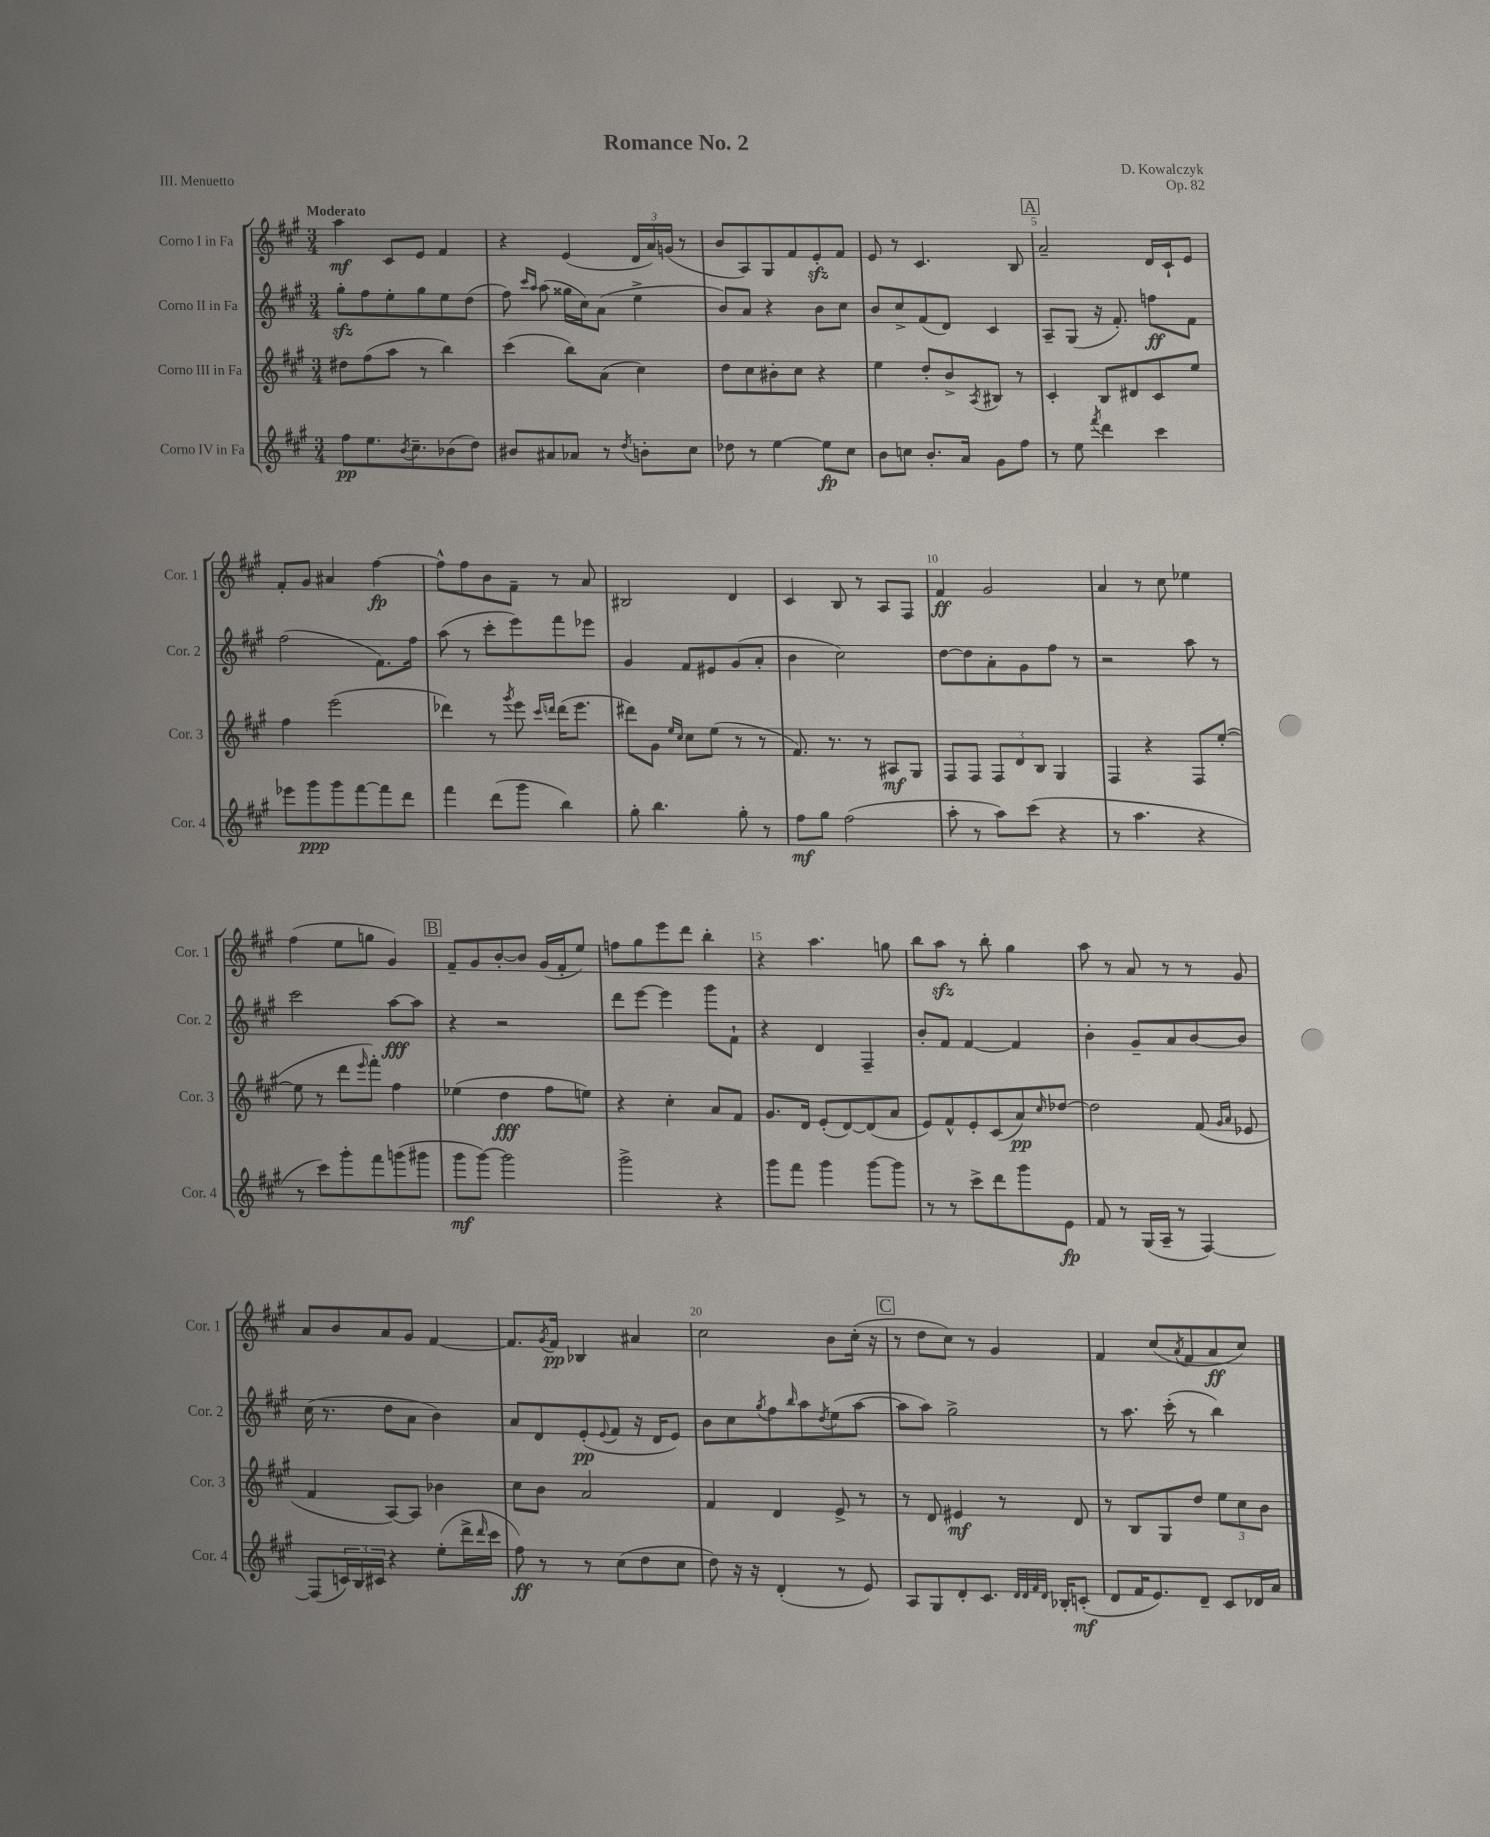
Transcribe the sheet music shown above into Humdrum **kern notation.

**kern	**kern	**kern	**kern
*staff4	*staff3	*staff2	*staff1
*clefG2	*clefG2	*clefG2	*clefG2
*k[f#c#g#]	*k[f#c#g#]	*k[f#c#g#]	*k[f#c#g#]
*M3/4	*M3/4	*M3/4	*M3/4
8ff#	8dd#	8gg#'	4aa
8.ee	(8ff#	8ff#	.
.	8aa	8ee'	8c#
8qb	.	.	.
8.cc#~	.	.	.
.	8r	8gg#	8e
(8b-	4bb)	8ee	4f#
8dd)	.	(8dd	.
=	=	=	=
8b#	(4ccc#	8ff#)	4r
.	.	16qqccc#	.
.	.	16qqaa	.
8a#	.	(8aa	.
8a-	8bb)	16gg##	(4e
.	.	16cc#)	.
8r	(8a	(8a	.
8qdd	.	.	.
8b'	4cc#)	4ee^	24d
.	.	.	24a)
.	.	.	(24g
8cc#	.	.	8r
=	=	=	=
8dd-	8dd	8b)	8b
8r	8cc#	8a	8A)
[4ee	8b#'	4r	8G#
.	8cc#	.	8f#
8ee]	4r	8b	8e'
8cc#	.	8cc#	8f#
=	=	=	=
8b	4ee	8b	8e
8cc	.	8cc#^	8r
8.b'	8dd'	(8f#	4.c#
.	8b^	8d)	.
16a	.	.	.
.	8qA	.	.
8g#	8B#	4c#	.
8ff#	8r	.	8B
=	=	=	=
8r	4c#'	8A~	2a~
8ee	.	(8G#	.
8qfff#	.	.	.
4ddd	8B	16r	.
.	.	8.f#')	.
.	8d#	.	.
4ccc#	8c#	8ff	16d
.	.	.	16c#`
.	8ee	8f#	8e
=	=	=	=
8eee-	4ff#	(2ff#	8f#'
8ggg#	.	.	8g#
8ggg#	(2eee	.	4a#
[8fff#	.	.	.
8fff#]	.	8.f#)	[4ff#
8ddd	.	.	.
.	.	16ff#	.
=	=	=	=
4fff#	4ddd-)	(8aa	8ff#^^]
.	.	8r	8ff#
(8ddd	8r	8ccc#'	8b
.	8qggg#	.	.
8ggg#	8eee	8eee)	8f#~
.	16qqccc#	.	.
.	16qqddd	.	.
4bb)	(16ddd	8fff#	8r
.	8.eee	.	.
.	.	8eee-	8a
=	=	=	=
8gg#'	8ddd#)	4g#	2B#
4.bb	8g#	.	.
.	16qqee	.	.
.	16qqcc#	.	.
.	8cc#	8f#	.
.	(8ee	8e#	.
8gg#'	8r	(8g#	4d
8r	8r	8a'	.
=	=	=	=
8ff#	8.f#)	4b	4c#
8gg#	.	.	.
.	8.r	.	.
(2ff#	.	2cc#)	8B
.	8r	.	8r
.	8A#	.	8A
.	8G#	.	8F#
=	=	=	=
8aa'	8F#	[8dd	4f#
8r	8F#	8dd]	.
8aa)	12F#	8a'	2g#
.	12d	.	.
(8ccc#	.	8g#	.
.	12B	.	.
4r	4G#	8ff#	.
.	.	8r	.
=	=	=	=
8r	4F#	2r	4a
4.aa	.	.	.
.	4r	.	8r
.	.	.	8cc#
4r	8F#	8aa	4ee-
.	([8ee'	8r	.
=	=	=	=
8r	8ee]	2ccc#	(4ff#
8ccc#)	8r	.	.
8ggg#'	8ddd	.	8ee
.	16qqeee	.	.
8fff#	8fff#')	.	8gg
(8ggg	4ff#	[8aa	4g#)
8ggg#	.	8aa]	.
=	=	=	=
8ggg#	(4ee-	4r	8f#~
[8ggg#)	.	.	8g#
2ggg#]	4dd	2r	[8b'
.	.	.	8b]
.	8ff#	.	(16g#
.	.	.	16f#'
.	8ee)	.	8ee)
=	=	=	=
2ggg#^	4r	8ddd	8ff
.	.	[8eee	8gg#
.	4cc#'	4eee]	8eee
.	.	.	8ddd
4r	8a	8ggg#	4bb'
.	8f#	8f#`	.
=	=	=	=
8ggg#	8.g#	4r	4r
8fff#	.	.	.
.	16d	.	.
4ggg#	(8e'	4d	4.aa
.	[8d)	.	.
[8ggg#	(8d]	4F#~	.
8ggg#]	8a	.	8gg
=	=	=	=
8r	8e)	8b'	8bb
8r	8f#^^	8f#	8aa
8ccc#^	8e'	[4f#	8r
8ddd	(8c#	.	8bb'
8ggg#	8a)	4f#]	4gg#
.	16qqcc#	.	.
8e	[8dd-	.	.
=	=	=	=
8f#	2dd-]	4b'	8aa
8r	.	.	8r
(16G#	.	8g#~	8a
16A~	.	.	.
8r	.	8a	8r
[4F#)	(8f#	[8b	8r
.	16qqg#	.	.
.	16qqa	.	.
.	8e-	8b]	8g#
=	=	=	=
(8F#]	4f#	(16cc#	8a
.	.	8.r	.
24c)	.	.	8b
24B	.	.	.
24c#	.	.	.
4r	[8A)	8dd	8a
.	8A]	8a	8g#
(8ee'	4b-	4b)	[4f#
16ddd^	.	.	.
16qqddd	.	.	.
16ccc#	.	.	.
=	=	=	=
8ff#)	8cc#	8a	8.f#]
8r	8b	8d	.
.	.	.	8qg#
.	.	.	16f#
8r	2a	(8e'	4B-
.	.	8qqe	.
(8cc#	.	8f#	.
8dd	.	16r	4a#
.	.	16d	.
8cc#	.	8e)	.
=	=	=	=
8dd)	4f#	8b	2cc#
16r	.	8cc#	.
16r	.	.	.
.	.	8qgg#	.
(4d'	4d	8ff#	.
.	.	16qqbb	.
.	.	8aa	.
.	.	8qdd	.
8r	8e^	(8ee	8b
8e)	8r	[8aa	(16cc#'
.	.	.	16r
=	=	=	=
8A	8r	8aa]	8r
8G#	8d	8aa)	8dd
8d'	4e#	2gg#^	8cc#)
8.c#	.	.	8r
.	8r	.	4g#
32qqd	.	.	.
32qqd	.	.	.
32qqf#	.	.	.
32qqd	.	.	.
16B-'	.	.	.
(8c'	8d	.	.
=	=	=	=
8d	8r	8r	4f#
16f#	8B	8.aa	.
8.e)	.	.	.
.	8G#	.	(8cc#
.	.	(16ccc#'	.
.	.	.	8qa
8d~	8dd	8r	8f#
8c#	12ee	4bb)	8a
.	12cc#	.	.
16d-	.	.	8cc#)
.	12b	.	.
16a	.	.	.
==	==	==	==
*-	*-	*-	*-
